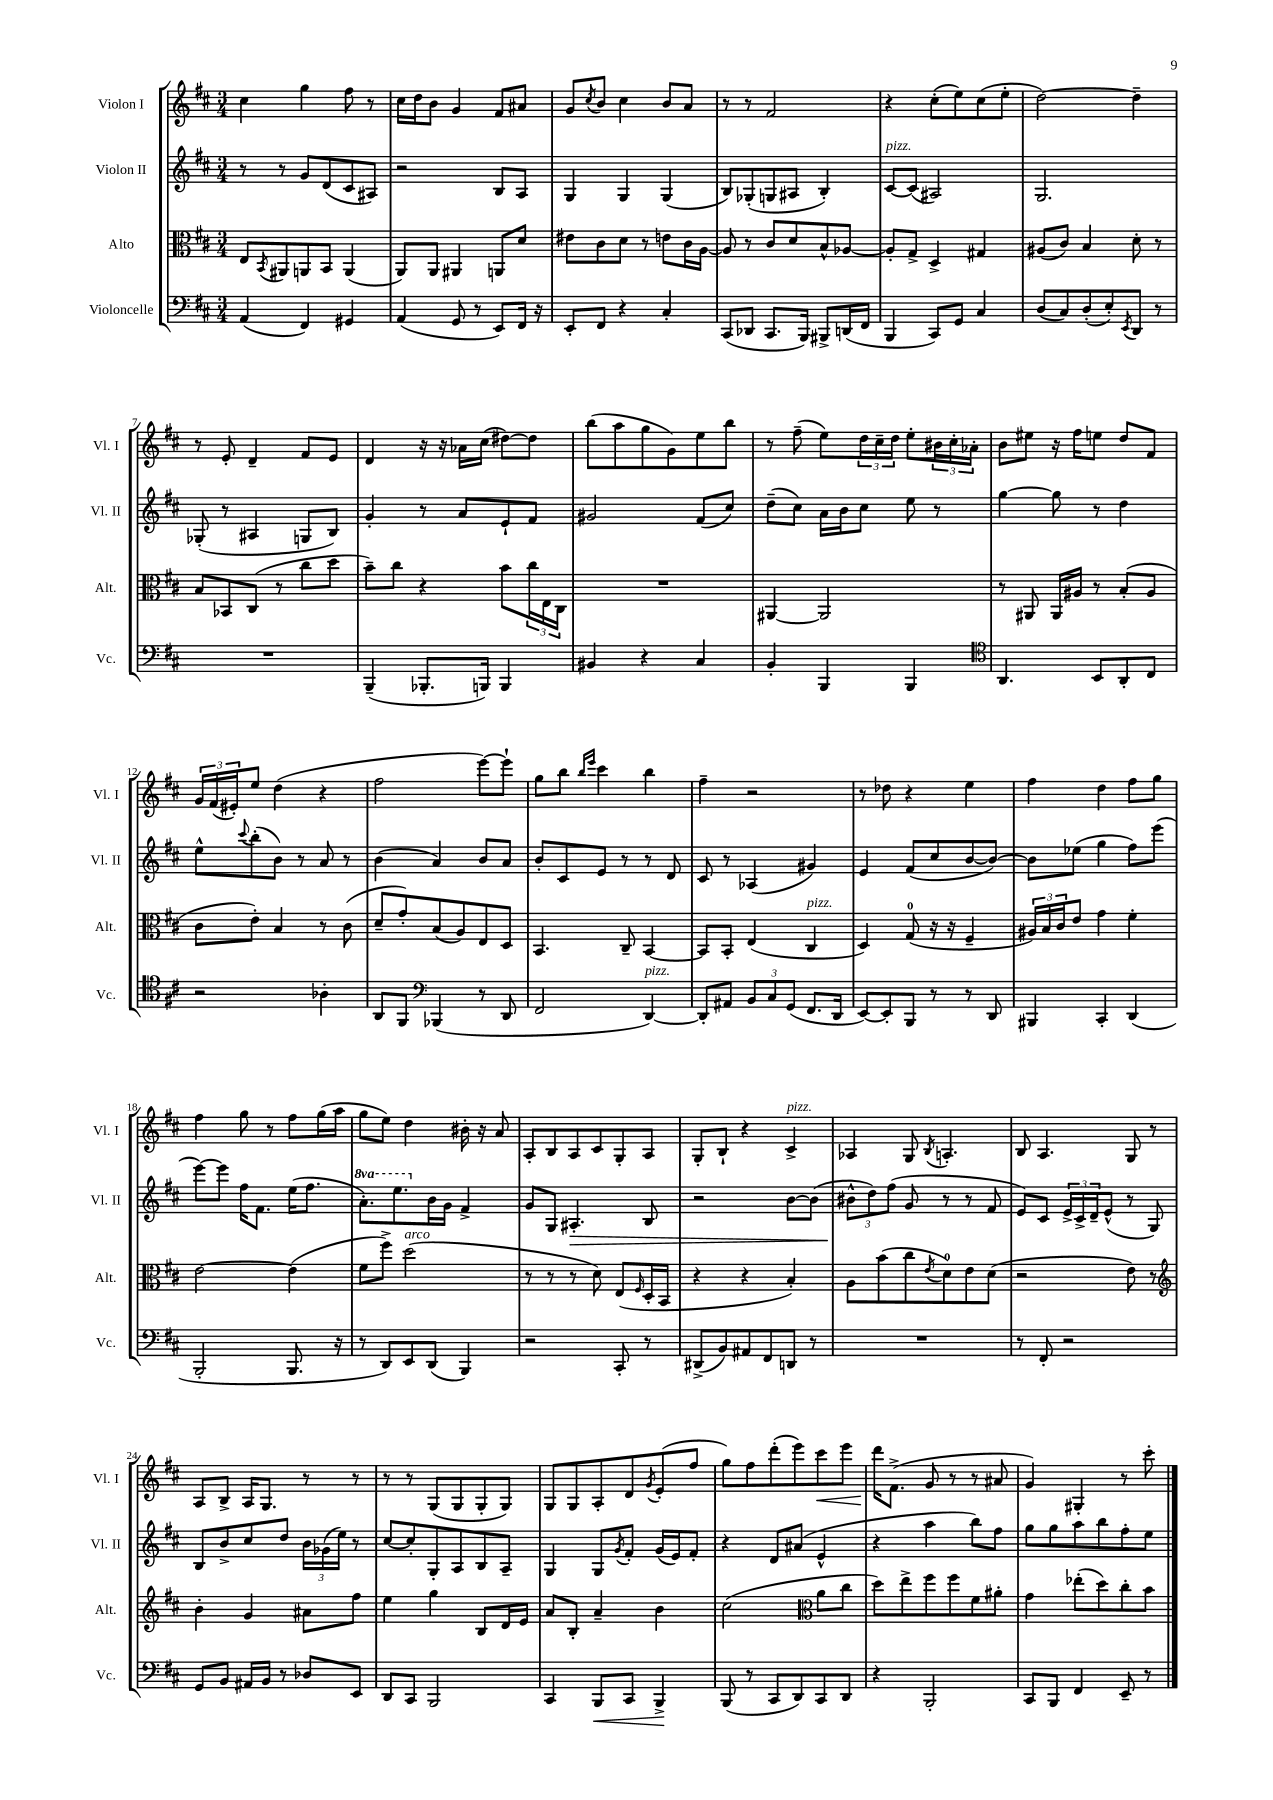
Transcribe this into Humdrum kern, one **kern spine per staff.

**kern	**dynam	**kern	**kern	**dynam	**kern	**dynam
*part4	*part4	*part3	*part2	*part2	*part1	*part1
*staff4	*staff4	*staff3	*staff2	*staff2	*staff1	*staff1
*I"Violoncelle	*	*I"Alto	*I"Violon II	*	*I"Violon I	*
*I'Vc.	*	*I'Alt.	*I'Vl. II	*	*I'Vl. I	*
*clefF4	*	*clefC3	*clefG2	*	*clefG2	*
*k[f#c#]	*	*k[f#c#]	*k[f#c#]	*	*k[f#c#]	*
*M3/4	*	*M3/4	*M3/4	*	*M3/4	*
=1	=1	=1	=1	=1	=1	=1
(4AA/	.	8E/L	8r	.	4cc#\	.
.	.	8qBB/	.	.	.	.
.	.	8AA#X/	8r	.	.	.
4FF#/)	.	8AAn/	8g/L	.	4gg\	.
.	.	8BB/J	(8d/	.	.	.
4GG#X/	.	(4AA/	8c#/	.	8ff#\	.
.	.	.	8A#X/J)	.	8r	.
=2	=2	=2	=2	=2	=2	=2
(4AA/	.	8AA/L)	2r	.	16cc#\LL	.
.	.	.	.	.	16dd\J	.
.	.	8AA/J	.	.	8b\J	.
8GG/	.	4AA#X/	.	.	4g/	.
8r	.	.	.	.	.	.
8EE/L)	.	8AAn/L	8B/L	.	8f#/L	.
16FF#/Jk	.	8d/J	8A/J	.	8a#X/J	.
16r	.	.	.	.	.	.
=3	=3	=3	=3	=3	=3	=3
8EE'/L	.	8e#X\L	4G/	.	8g/L	.
.	.	.	.	.	8qcc#/	.
8FF#/J	.	8c#\	.	.	8b/J	.
4r	.	8d\J	4G/	.	4cc#\	.
.	.	8r	.	.	.	.
4C#'/	.	8en\L	(4G/	.	8b/L	.
.	.	16c#\L	.	.	8a/J	.
.	.	[16A\JJ	.	.	.	.
=4	=4	=4	=4	=4	=4	=4
(8CC#/L	.	8A/]	8B/L)	.	8r	.
8DD-X/J	.	8r	(8G-X'/	.	8r	.
8.CC#/L	.	8c#/L	8Gn/	.	2f#/	.
.	.	8d/	8A#X/J	.	.	.
16BBB/Jk)	.	.	.	.	.	.
8BBB#X^/L	.	8B^^/	4B'/)	.	.	.
(16DDn/L	.	[8A-X/J	.	.	.	.
16FF#/JJ	.	.	.	.	.	.
=5	=5	=5	=5	=5	=5	=5
!	!	!	!LO:TX:a:i:t=pizz.	!	!	!
4BBB/	.	8A-'/L]	[8c#/L	.	4r	.
.	.	8G^/J	(8c#/J]	.	.	.
8CC#/L)	.	4D^/	2A#X/)	.	(8cc#'\L	.
8GG/J	.	.	.	.	8ee\)	.
4C#/	.	4G#X/	.	.	(8cc#\	.
.	.	.	.	.	8ee'\J	.
=6	=6	=6	=6	=6	=6	=6
(8D/L	.	(8A#X/L	2.G/	.	[2dd\)	.
8C#/)	.	8c#/J)	.	.	.	.
(8D'/	.	4B/	.	.	.	.
8E'/)	.	.	.	.	.	.
8qEE/	.	.	.	.	.	.
8DD/J	.	8d'\	.	.	4dd~\]	.
8r	.	8r	.	.	.	.
!!LO:LB:g=z
=7	=7	=7	=7	=7	=7	=7
2.r	.	8B/L	(8G-X'/	.	8r	.
.	.	8BB-X/	8r	.	8e'/	.
.	.	(8C#/J	4A#X/	.	4d~/	.
.	.	8r	.	.	.	.
.	.	8cc#\L	8Gn/L	.	8f#/L	.
.	.	8dd\J	8B/J)	.	8e/J	.
=8	=8	=8	=8	=8	=8	=8
(4BBB~/	.	8b~\L)	4g'/	.	4d/	.
.	.	8cc#\J	.	.	.	.
8.BBB-X'/L	.	4r	8r	.	16r	.
.	.	.	.	.	16r	.
.	.	.	8a/L	.	16a-X\LL	.
16BBBn/Jk)	.	.	.	.	(16cc#\JJ	.
4BBB/	.	8b\L	8e`/	.	[8dd#X\L)	.
.	.	24cc#\L	8f#/J	.	8dd#\J]	.
.	.	24E\	.	.	.	.
.	.	24C#\JJ	.	.	.	.
=9	=9	=9	=9	=9	=9	=9
4BB#X/	.	2.r	2g#X/	.	(8bb\L	.
.	.	.	.	.	8aa\	.
4r	.	.	.	.	8gg\	.
.	.	.	.	.	8g\)	.
4C#/	.	.	(8f#/L	.	8ee\	.
.	.	.	8cc#/J)	.	8bb\J	.
=10	=10	=10	=10	=10	=10	=10
4BB'/	.	[4AA#X/	(8dd~\L	.	8r	.
.	.	.	8cc#\J)	.	(8ff#~\	.
4BBB/	.	2AA#/]	16a\LL	.	8ee\L)	.
.	.	.	16b\J	.	.	.
.	.	.	8cc#\J	.	24dd\L	.
.	.	.	.	.	24cc#~\	.
.	.	.	.	.	24dd\JJ	.
4BBB/	.	.	8ee\	.	8ee'\L	.
.	.	.	8r	.	24b#X\L	.
.	.	.	.	.	24cc#'\	.
.	.	.	.	.	24a-X'\JJ	.
=11	=11	=11	=11	=11	=11	=11
*clefC4	*	*	*	*	*	*
4.AA/	.	8r	[4gg\	.	8b\L	.
.	.	8AA#X/	.	.	8ee#X\J	.
.	.	16AA#/LL	8gg\]	.	16r	.
.	.	16A#X/JJ	.	.	16ff#\KL	.
8BB/L	.	8r	8r	.	8een\J	.
8AA'/	.	(8B'/L	4dd\	.	8dd/L	.
8C#/J	.	8A#/J	.	.	8f#/J	.
!!LO:LB:g=z
=12	=12	=12	=12	=12	=12	=12
2r	.	8c#\L	8ee^^\L	.	24g/LL	.
.	.	.	.	.	(24f#/	.
.	.	.	.	.	24e#X'/J)	.
.	.	.	8qqccc#/	.	.	.
.	.	8e'\J)	(8bb'\	.	8ee/J	.
.	.	4B/	8b\J)	.	(4dd\	.
.	.	.	8r	.	.	.
4A-X'\	.	8r	8a/	.	4r	.
.	.	(8c#\	8r	.	.	.
=13	=13	=13	=13	=13	=13	=13
8AA/L	.	8d~/L	(4b\	.	2ff#\	.
8FF#/J	.	8g'/)	.	.	.	.
*clefF4	*	*	*	*	*	*
(4BBB-X/	.	(8B/	4a/)	.	.	.
.	.	8A/)	.	.	.	.
8r	.	8E/	8b/L	.	[8eee\L)	.
8DD/	.	8D/J	8a/J	.	8eee`\J]	.
=14	=14	=14	=14	=14	=14	=14
2FF#/	.	4.BB/	8b'/L	.	8gg\L	.
.	.	.	8c#/	.	8bb\J	.
.	.	.	.	.	16qqbb/LL	.
.	.	.	.	.	16qqeee/JJ	.
.	.	.	8e/J	.	4ccc#\	.
.	.	8C#~/	8r	.	.	.
!LO:TX:a:i:t=pizz.	!	!	!	!	!	!
[4DD/)	.	[4BB/	8r	.	4bb\	.
.	.	.	8d/	.	.	.
=15	=15	=15	=15	=15	=15	=15
8DD'/L]	.	8BB/L]	8c#/	.	4ff#~\	.
8AA#X/J	.	8BB'/J	8r	.	.	.
12BB/L	.	(4E/	(4A-X/	.	2r	.
12C#/	.	.	.	.	.	.
(12GG/J	.	.	.	.	.	.
!	!	!LO:TX:a:i:t=pizz.	!	!	!	!
8.FF#/L	.	4C#/	4g#X/)	.	.	.
16DD/Jk	.	.	.	.	.	.
=16	=16	=16	=16	=16	=16	=16
[8EE/L)	.	4D/)	4e/	.	8r	.
8EE'/]	.	.	.	.	8dd-X\	.
8BBB/J	.	(8G/	(8f#/L	.	4r	.
8r	.	16r	8cc#/	.	.	.
.	.	16r	.	.	.	.
8r	.	4F#~/	[8b/	.	4ee\	.
8DD/	.	.	8b/J_)	.	.	.
=17	=17	=17	=17	=17	=17	=17
4BBB#X/	.	24A#X/LL)	8b\L]	.	4ff#\	.
.	.	24B/	.	.	.	.
.	.	24c#/J	.	.	.	.
.	.	8e/J	(8ee-X\J	.	.	.
4CC#'/	.	4g\	4gg\	.	4dd\	.
(4DD/	.	4f#'\	8ff#\L)	.	8ff#\L	.
.	.	.	(8eee\J	.	8gg\J	.
!!LO:LB:g=z
=18	=18	=18	=18	=18	=18	=18
2BBB'/	.	[2e\	[8eee\L)	.	4ff#\	.
.	.	.	8eee\J]	.	.	.
.	.	.	16ff#\KL	.	8gg\	.
.	.	.	8.f#\J	.	.	.
.	.	.	.	.	8r	.
8.BBB/	.	(4e\]	(16ee\KL	.	8ff#\L	.
.	.	.	8.ff#\J	.	.	.
.	.	.	.	.	(16gg\L	.
16r	.	.	.	.	16aa\JJ	.
=19	=19	=19	=19	=19	=19	=19
*	*	*	*8va	*	*	*
8r	.	8f#\L	8.aa'\L)	.	8gg\L	.
8DD/L)	.	8ff#^\J)	.	.	8ee\J)	.
.	.	.	8.eee\	.	.	.
!	!	!LO:TX:a:i:t=arco	!	!	!	!
8EE/	.	(2dd\	.	.	4dd\	.
*	*	*	*X8va	*	*	*
(8DD/J	.	.	16b\L	.	.	.
.	.	.	16g\JJ	.	.	.
4BBB/)	.	.	4f#^/	.	16b#X'\	.
.	.	.	.	.	16r	.
.	.	.	.	.	8a/	.
=20	=20	=20	=20	=20	=20	=20
2r	.	8r	8g/L	.	8A'/L	.
.	.	8r	8G/J	.	8B/	.
!	!	!	!	!LO:HP:b	!	!
.	.	8r	4.A#X'/	>	8A/	.
.	.	8d\)	.	.	8c#/	.
8CC#'/	.	(8E/L	.	.	8G'/	.
.	.	16qqF#/	.	.	.	.
8r	.	16D'/L	8B/	.	8A/J	.
.	.	16BB/JJ	.	.	.	.
=21	=21	=21	=21	=21	=21	=21
(8DD#X^/L	.	4r	2r	.	8G'/L	.
8BB/)	.	.	.	.	8B`/J	.
8AA#X/	.	4r	.	.	4r	.
8FF#/	.	.	.	.	.	.
!	!	!	!	!	!LO:TX:a:i:t=pizz.	!
8DDn/J	.	4B'/)	[8b\L	.	4c#^/	.
8r	.	.	(8b\J]	.	.	.
=22	=22	=22	=22	=22	=22	=22
2.r	.	8A\L	12b#X^^\L	.	4A-X/	.
.	.	.	12dd\)	]	.	.
.	.	(8b\	.	.	.	.
.	.	.	(12ff#\J	.	.	.
.	.	8cc#\	8g/	.	8G/	.
.	.	8qe/	.	.	8qB/	.
.	.	8d\)	8r	.	4.An'/	.
.	.	8e\	8r	.	.	.
.	.	(8d\J	8f#/	.	.	.
=23	=23	=23	=23	=23	=23	=23
8r	.	2r	8e/L)	.	8B/	.
8FF#'/	.	.	8c#/J	.	4.A/	.
2r	.	.	24e^/LL	.	.	.
.	.	.	24c#^/	.	.	.
.	.	.	24d~/J	.	.	.
.	.	.	(8e^^/J	.	.	.
.	.	8e\)	8r	.	8G/	.
.	.	8r	8G/)	.	8r	.
!!LO:LB:g=z
=24	=24	=24	=24	=24	=24	=24
*	*	*clefG2	*	*	*	*
8GG/L	.	4b'\	8B/L	.	8A/L	.
8BB/J	.	.	8b^/	.	8B^/J	.
16AA#X/LL	.	4g/	8cc#/	.	16A/KL	.
16BB/JJ	.	.	.	.	8.G/J	.
8r	.	.	8dd/J	.	.	.
8D-X/L	.	8a#X\L	24b\LL	.	8r	.
.	.	.	(24g-X\	.	.	.
.	.	.	24ee\JJ)	.	.	.
8EE/J	.	8ff#\J	8r	.	8r	.
=25	=25	=25	=25	=25	=25	=25
8DD/L	.	4ee\	[8cc#/L	.	8r	.
8CC#/J	.	.	8cc#'/]	.	8r	.
2BBB/	.	4gg\	8G'/	.	(8G/L	.
.	.	.	8A/	.	8G/	.
.	.	8B/L	8B/	.	8G'/	.
.	.	16d/L	8A~/J	.	8G/J)	.
.	.	16e/JJ	.	.	.	.
=26	=26	=26	=26	=26	=26	=26
4CC#/	.	8a/L	4G/	.	8G/L	.
.	.	8B'/J	.	.	8G/	.
!	!LO:HP:b	!	!	!	!	!
8BBB/L	<	4a~/	8G/L	.	8A'/	.
.	.	.	8qg/	.	.	.
8CC#/J	.	.	8f#'/J	.	8d/	.
.	.	.	.	.	8qg/	.
4BBB^/	.	4b\	(16g/LL	.	(8e'/	.
.	.	.	16e/J)	.	.	.
.	.	.	8f#'/J	.	8ff#/J	.
.	[	.	.	.	.	.
=27	=27	=27	=27	=27	=27	=27
(8BBB/	.	(2cc#\	4r	.	8gg\L)	.
8r	.	.	.	.	8ff#\	.
8CC#/L	.	.	8d/L	.	(8ddd'\	.
8DD/)	.	.	(8a#X/J	.	8eee\)	.
*	*	*clefC3	*	*	*	*
!	!	!	!	!	!	!LO:HP:b
8CC#/	.	8a\L	4e^^/	.	8ccc#\	<
8DD/J	.	8cc#\J	.	.	8eee\J	.
=28	=28	=28	=28	=28	=28	=28
4r	.	8dd\L)	4r	.	16ddd\KL	.
.	.	.	.	.	(8.f#^\J	[
.	.	8ee^\	.	.	.	.
2BBB'/	.	8ff#\	4aa\	.	8g/	.
.	.	8ff#\	.	.	8r	.
.	.	8f#\	8bb\L)	.	8r	.
.	.	8a#X'\J	8ff#\J	.	8a#X/	.
=29	=29	=29	=29	=29	=29	=29
8CC#/L	.	4g\	8gg\L	.	4g/)	.
8BBB/J	.	.	8gg\	.	.	.
4FF#/	.	(8ee-X'\L	8aa\	.	4G#X'/	.
.	.	8dd\)	8bb\	.	.	.
8EE~/	.	8cc#'\	8ff#'\	.	8r	.
8r	.	8b\J	8ee\J	.	8ccc#'\	.
==	==	==	==	==	==	==
*-	*-	*-	*-	*-	*-	*-
